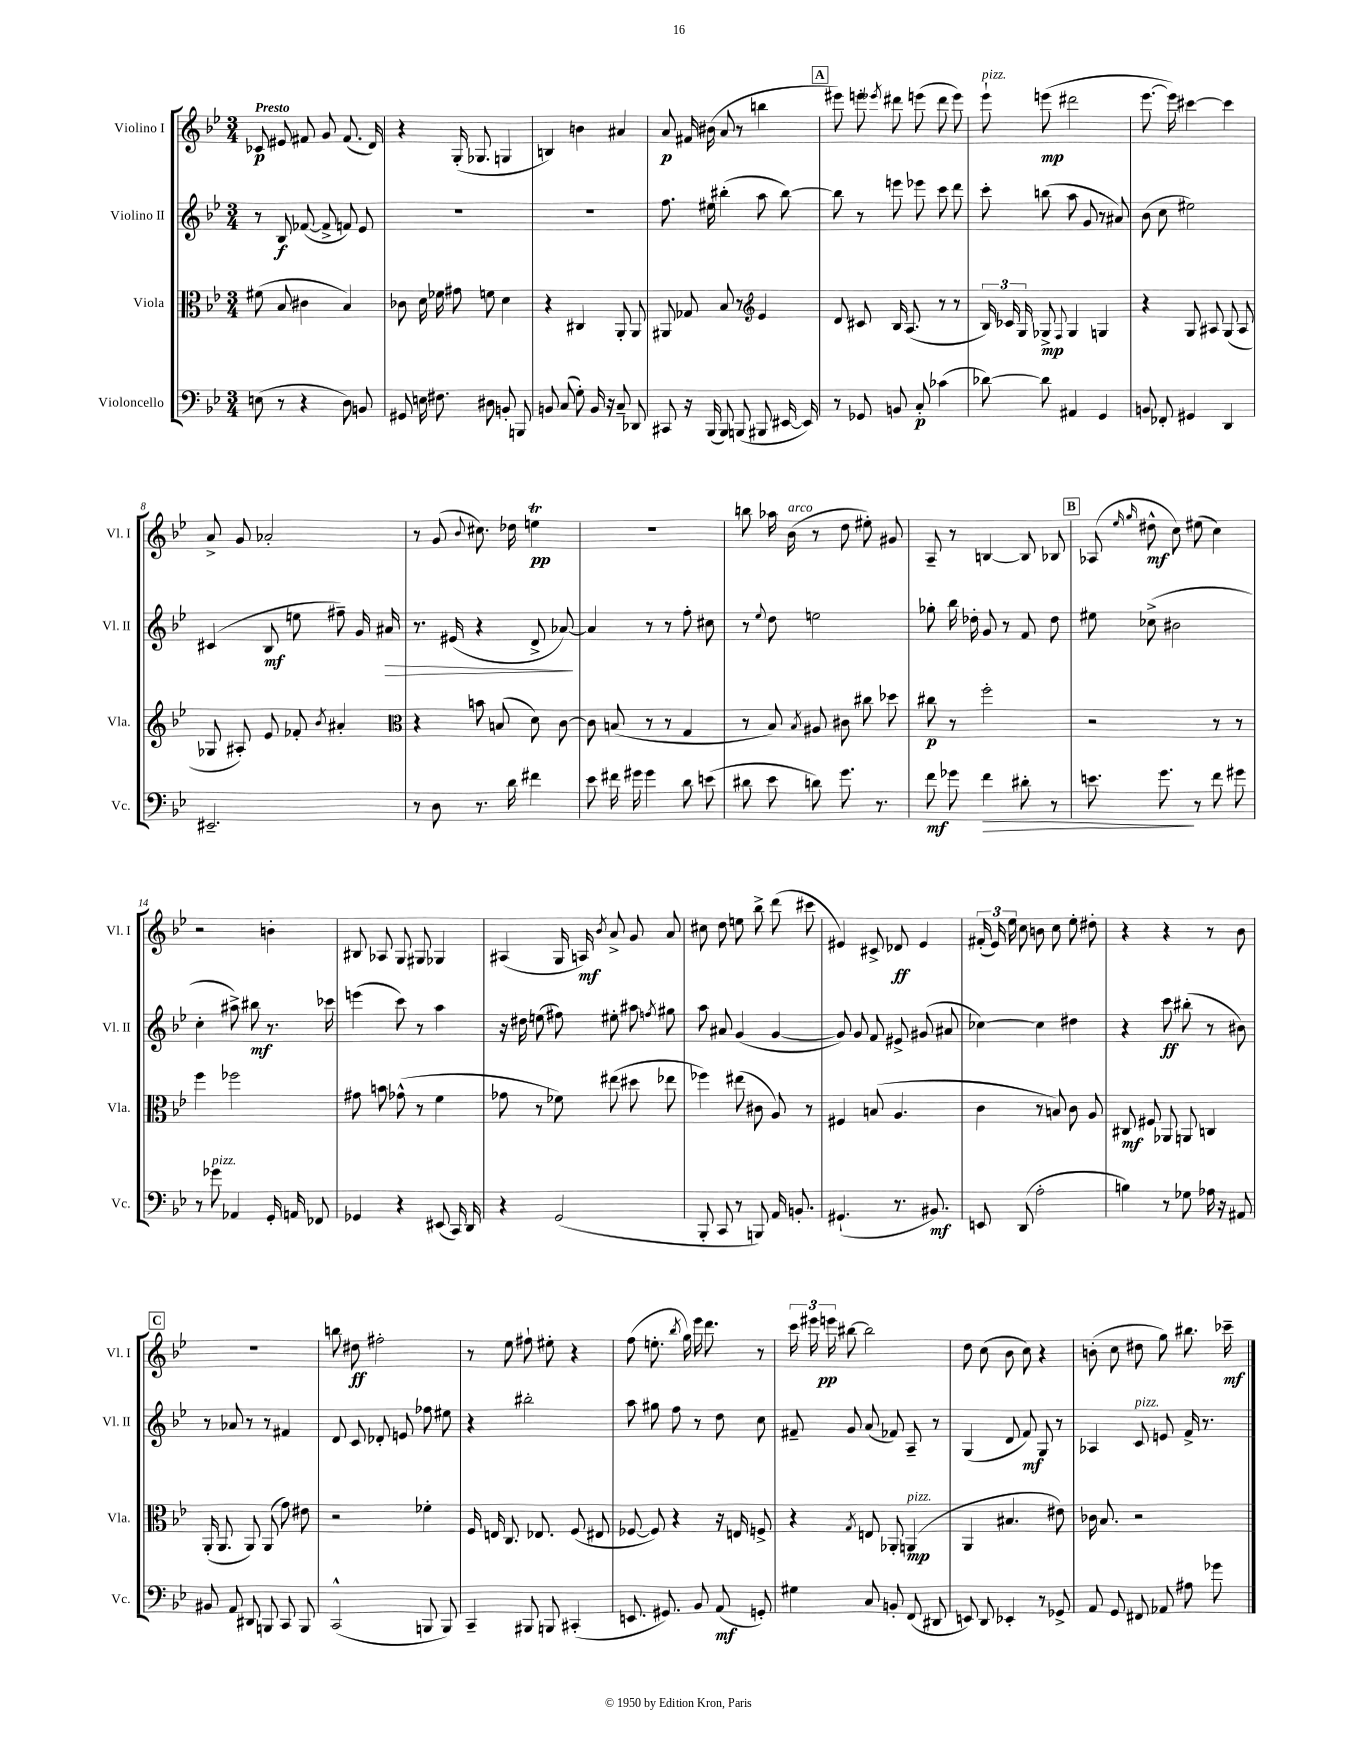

**kern	**kern	**kern	**kern
*staff4	*staff3	*staff2	*staff1
*clefF4	*clefC3	*clefG2	*clefG2
*k[b-e-]	*k[b-e-]	*k[b-e-]	*k[b-e-]
*M3/4	*M3/4	*M3/4	*M3/4
(8E	(8f#	8r	8c-
8r	8B-	8B-	8e#
4r	4c#	([8f-	8f#
.	.	8f-^]	8g
8D)	4B-)	8f)	(8.f#
8BB	.	8e-	.
.	.	.	16d)
=	=	=	=
8GG#	8c-	2.r	4r
16E	16d	.	.
8.F#	16f-	.	.
.	8g#	.	(16G'
.	.	.	8.G-
8D#	8f	.	.
8BB'	4d	.	4G
8BBB	.	.	.
=	=	=	=
8BB	4r	2.r	4B)
(8C	.	.	.
8G')	4C#	.	4b
16BB	.	.	.
16r	.	.	.
8C~	8AA'	.	4a#
8DD-	8AA	.	.
=	=	=	=
8CC#	8AA#	8.ff	8a
16r	8G-	.	16f#
(16BBB-	.	16ee#	(16b#
8BBB-)	8B-	(4bb#'	8a
(8BBB	8r	.	8r
*	*clefG2	*	*
8BBB#	4e-	8aa	4bb
[16EE#	.	[8bb#)	.
16EE#])	.	.	.
=	=	=	=
8r	8d	8bb#]	8eee#)
8GG-	8c#	8r	8eee'
.	.	.	8qeee-
8BB	16B-	8eee	8ddd#
.	(8.A	.	.
8C'	.	8eee-	(8eee
(4c-	8r	8ccc	8ddd#
.	8r	8ddd	8eee)
=	=	=	=
[8d-)	24B-)	8ccc'	8eee-`
.	24c-	.	.
.	24G	.	.
8d-]	8G-^	(8bb	(8eee
.	8qqF	.	.
4AA#	4G-	8aa	2ddd#
.	.	8g	.
4GG	4G	8r	.
.	.	8a#)	.
=	=	=	=
8BB	4r	(8b-	[8.eee-
8FF-'	.	8cc	.
.	.	.	16eee-])
4GG#	8G	2ee#)	[4ccc#
.	8A#	.	.
4DD	(8G	.	4ccc#]
.	8A#	.	.
=	=	=	=
2.EE#~	8G-	(4c#	8a^
.	8A#')	.	8g
.	8e-	8B-	2a-'
.	8f-'	8ee	.
.	8qb-	.	.
.	4a#'	8ff#~)	.
.	.	16g	.
.	.	16a#	.
=	=	=	=
*	*clefC3	*	*
8r	4r	8.r	8r
8D	.	.	(8g
.	.	(16e#	.
.	.	.	8qqb-
8.r	8b	4r	8.cc#)
.	(8B	.	.
16d	.	.	16dd-
4f#	8d)	8d^	4ee
.	[8c	[8a-)	.
=	=	=	=
8e-	8c]	4a-]	2.r
16f#	(8B	.	.
16g#	.	.	.
4g#	8r	8r	.
.	8r	8r	.
8d	4G	8ff'	.
(8e	.	8cc#	.
=	=	=	=
8d#	8r	8r	8bb
.	.	8qqee-	.
8e-	8B-)	8dd	16aa-
.	.	.	(16b-
.	8qB-	.	.
8d)	8A#	2ee	8r
8.g	8c#	.	8dd
.	8cc#	.	8ee#')
8.r	.	.	.
.	8dd-	.	8g#
=	=	=	=
8f	8cc#	8gg-'	8A~
8g-	8r	16bb-	8r
.	.	16dd-'	.
4f	2ff'	8g	[4B
.	.	8r	.
8d#'	.	8f	8B]
8r	.	8dd-	8B-
=	=	=	=
8.e	2r	8ee#	(8A-
.	.	.	16qqee-
.	.	.	16qqgg
.	.	(8cc-^	8dd#^^
8.g	.	.	.
.	.	2b#	8cc)
8r	.	.	(8ee#
8f	8r	.	4cc)
8g#	8r	.	.
=	=	=	=
8r	4ff	4cc'	2r
8g-	.	.	.
4AA-	2ff-	8aa#^)	.
.	.	8bb#	.
16GG'	.	8.r	4b'
16AA	.	.	.
8FF-	.	.	.
.	.	16ccc-	.
=	=	=	=
4GG-	8g#	(4eee	8B#
.	8b	.	8A-
4r	(8g-^^	8ccc)	8G
.	8r	8r	8G#
(8EE#	4f	4aa	4G-
16CC)	.	.	.
16DD	.	.	.
=	=	=	=
4r	8g-	16r	(4A#
.	.	16dd#	.
.	8r	(8ee	.
(2GG	8f-)	8ff#)	16G
.	.	.	16A)
.	.	.	8qb-
.	(8ee#	8ee#'	8a^
.	8dd#	8aa#	8g
.	.	8qff	.
.	8ee-	8gg#	8a
=	=	=	=
8BBB-'	4ff-)	8aa	8cc#
8CC	.	8a#	8dd
8r	(8ee#	(4g	8ee
8BBB)	8c#	.	8bb-^
16AA	8A)	[4g	(8ddd
8.BB'	.	.	.
.	8r	.	8ccc#
=	=	=	=
(4.GG#`	4F#	8g])	4e#)
.	.	8g	.
.	(8B	8f	8c#^
8.r	4.A	8e#^	8d-
.	.	(8g#	4e#
8.BB#)	.	.	.
.	.	8a#	.
=	=	=	=
8EE	4c	[4cc-)	(24f#'
.	.	.	24e-)
.	.	.	24ee-
(8DD	.	.	8cc
2A'	8r	4cc-]	8b
.	8B)	.	8cc
.	8c	4dd#	8ee-'
.	8A	.	8dd#'
=	=	=	=
4B)	8C#	4r	4r
.	8F#	.	.
8r	8AA-	8ccc	4r
8G-	8AA	(8bb#'	.
16A-	4C	8r	8r
16r	.	.	.
8AA#	.	8b#)	8b-
=	=	=	=
8BB#	(16AA'	8r	2.r
.	8.AA	.	.
8AA	.	8a-	.
8DD#	8AA)	8r	.
8BBB	(8AA	8r	.
8CC	8g)	4f#	.
8BBB	8e#	.	.
=	=	=	=
(2CC^^	2r	8d	8bb
.	.	8c	8dd#
.	.	8d-'	2ff#'
.	.	8e	.
8BBB	4f-'	8ff-	.
8BBB)	.	8ee#	.
=	=	=	=
4CC~	16F	4r	8r
.	16E	.	.
.	8.C	.	8ee-
8BBB#	.	2bb#'	8ff#`
.	8.E-	.	.
8BBB	.	.	8ee#'
(4CC#'	(8F	.	4r
.	8E#	.	.
=	=	=	=
8.EE	[8F-	8aa	(8ff
.	8F-])	8gg#	8.ee'
8.GG#)	.	.	.
.	4r	8ff	.
.	.	.	8qbb-
.	.	.	16gg)
8BB-	.	8r	16eee-
.	.	.	8.ddd
(8AA	16r	8dd	.
.	16E	.	.
8GG')	8F^	8cc	8r
=	=	=	=
4G#	4r	8f#~	24ccc
.	.	.	24eee#
.	.	.	24eee
.	.	8g	[8bb#
.	8qG	.	.
8C	8E	(8a	2bb#]
8BB'	8AA-'	8f-)	.
(8FF	(4AA	8A~	.
8DD#	.	8r	.
=	=	=	=
8EE)	4AA	(4G	8dd
8DD	.	.	(8cc
4EE-'	4.B#	8d	8b-
.	.	8f)	8cc)
8r	.	8G	4r
8GG-^	8e#)	8r	.
=	=	=	=
8AA	16c-	4A-	(8b'
.	8.B-	.	.
8GG	.	.	8cc
8FF#	2r	8c	8dd#
8AA-	.	8e	8gg)
8A#	.	16f^	8.bb#
.	.	8.r	.
8g-	.	.	.
.	.	.	16ccc-~
==	==	==	==
*-	*-	*-	*-
